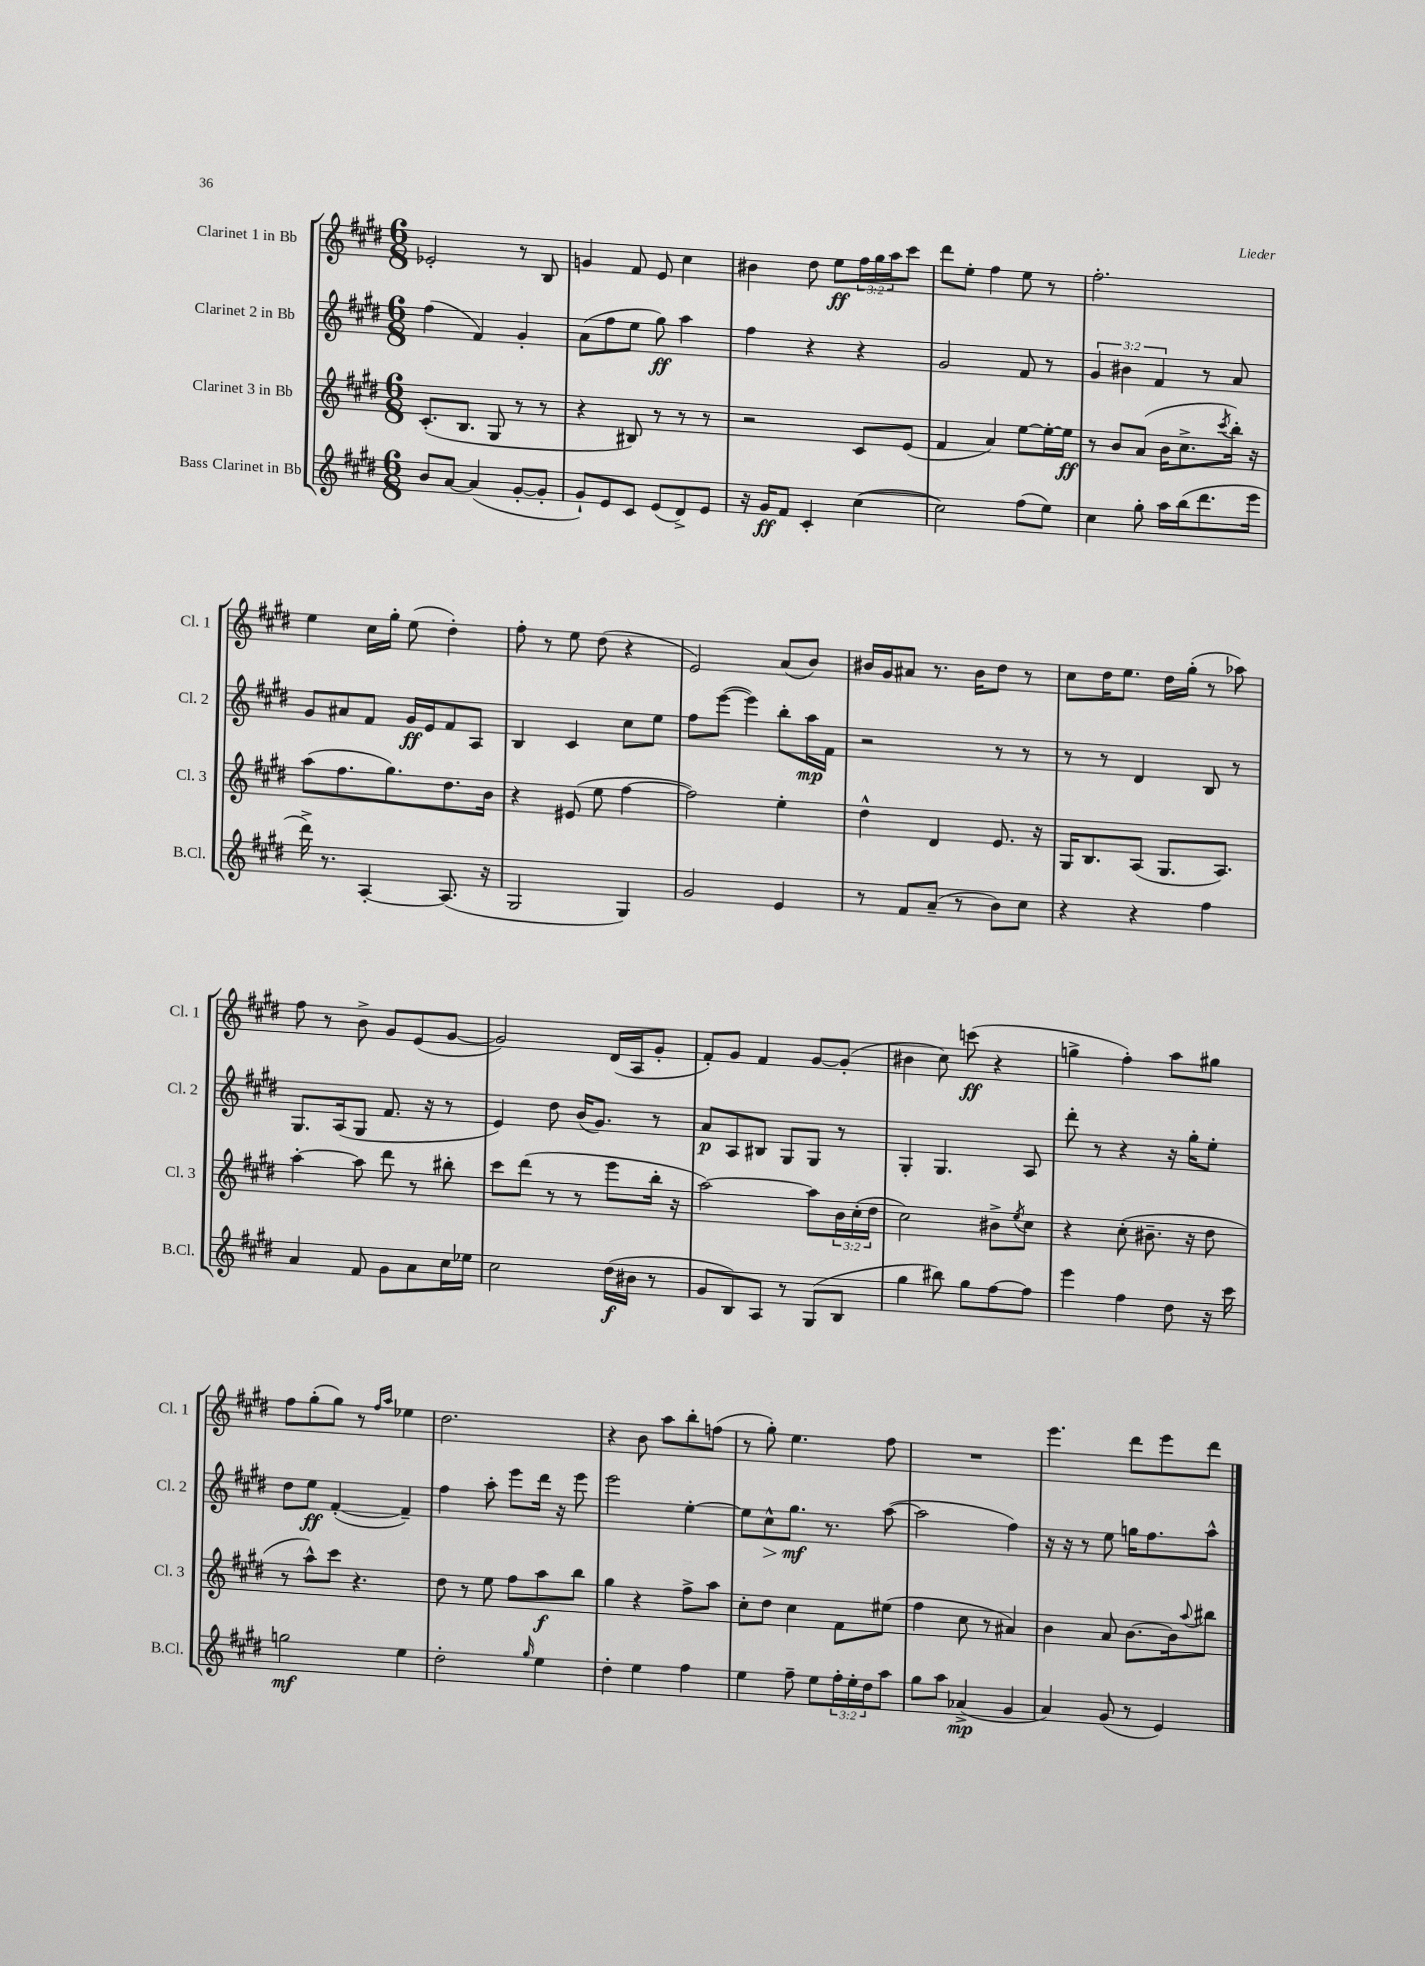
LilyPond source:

<<
\new StaffGroup <<
\new Staff = "s0" \with { instrumentName = "Clarinet 1 in Bb" shortInstrumentName = "Cl. 1" } {
    \clef treble \key e \major \numericTimeSignature \time 6/8 \override Staff.TupletNumber.text = #tuplet-number::calc-fraction-text
    ees'2-. r8 b8 |
    g'4 fis'8 e'8 cis''4 |
    bis'4 dis''8 e''8\ff \tuplet 3/2 { fis''16 gis''16 a''16 } cis'''8 |
    dis'''8 e''8-. fis''4 e''8 r8 |
    fis''2.-. |
    e''4 cis''16 gis''16-. e''8( dis''4-.) |
    fis''8-. r8 e''8 dis''8( r4 |
    e'2) a'8( b'8) |
    bis'16 gis'16 ais'8 r8. bis'16 dis''8 r8 |
    cis''8 dis''16 e''8. dis''16 gis''16-.( r8 aes''8) |
    fis''8 r8 b'8-> gis'8 e'8( gis'8~ |
    gis'2) dis'16( a16 gis'8-. |
    fis'8-.) gis'8 fis'4 gis'8~ gis'8-.( |
    bis'4 cis''8) c'''8\ff( r4 |
    g''4-> fis''4-.) a''8 gis''8 |
    fis''8 gis''8-.( gis''8) r8 \grace { fis''16 a''16 } ees''4 |
    dis''2. |
    r4 b'8 a''8 b''8-. f''8( |
    r8 gis''8-.) e''4. fis''8 |
    R2. |
    e'''4. dis'''8 e'''8 dis'''8 \bar "|." |
}
\new Staff = "s1" \with { instrumentName = "Clarinet 2 in Bb" shortInstrumentName = "Cl. 2" } {
    \clef treble \key e \major \numericTimeSignature \time 6/8 \override Staff.TupletNumber.text = #tuplet-number::calc-fraction-text
    fis''4( fis'4) gis'4-. |
    a'8( fis''8 e''8 gis''8\ff) a''4 |
    fis''4 r4 r4 |
    gis'2 fis'8 r8 |
    \tuplet 3/2 { gis'4 bis'4 fis'4 } r8 a'8 |
    gis'8 ais'8 fis'8 gis'16\ff e'16 fis'8 a8 |
    b4 cis'4 cis''8 e''8 |
    fis''8 e'''8~( e'''4) b''8-. a''16\mp fis'16 |
    r2 r8 r8 |
    r8 r8 dis'4 b8 r8 |
    gis8. a16( gis8 fis'8. r16 r8 |
    e'4) dis''8 b'16( gis'8.) r8 |
    a'8\p a8 bis8 gis8 gis8 r8 |
    gis4-. gis4. a8 |
    dis'''8-. r8 r4 r16 gis''16-. e''8-. |
    dis''8 e''8\ff fis'4~-.( fis'4--) |
    fis''4 a''8-. e'''8 dis'''16 r16 e'''8 |
    e'''2 e''4~-. |
    e''8 cis''8-^\> gis''8.\mf\! r8. a''8~( |
    a''2 fis''4) |
    r16 r16 r8 e''8 g''16 fis''8. a''8-^ \bar "|." |
}
\new Staff = "s2" \with { instrumentName = "Clarinet 3 in Bb" shortInstrumentName = "Cl. 3" } {
    \clef treble \key e \major \numericTimeSignature \time 6/8 \override Staff.TupletNumber.text = #tuplet-number::calc-fraction-text
    cis'8.-.( b8. gis8 r8 r8 |
    r4 bis8) r8 r8 r8 |
    r2 cis'8 e'8( |
    fis'4 a'4) e''8~ e''16~-. e''16\ff |
    r8 b'8 a'8( b'16 cis''8.-> \acciaccatura { cis'''8 } b''16-.) r16 |
    a''8( fis''8. gis''8.) dis''8. b'16 |
    r4 eis'8( e''8 fis''4~ |
    fis''2) e''4-. |
    dis''4-^ dis'4 e'8. r16 |
    gis16 b8. a8( gis8. a8.) |
    a''4~-. a''8 dis'''8 r8 bis''8-. |
    cis'''8 dis'''8( r8 r8 e'''8 b''16-. r16 |
    a''2~) a''8 \tuplet 3/2 { b'16 cis''16-.( dis''16 } |
    cis''2) bis'8-> \acciaccatura { e''8 } cis''8 |
    r4 cis''8-.( bis'8.-- r16 dis''8 |
    r8 a''8-^) cis'''8 r4. |
    dis''8 r8 e''8 fis''8 a''8\f b''8 |
    gis''4 r4 fis''8-> a''8 |
    cis''8-. dis''8 cis''4 fis'8 eis''8( |
    fis''4 cis''8 r8 ais'4) |
    b'4 a'8 b'8.~ b'16 \appoggiatura { a''8 } bis''8 \bar "|." |
}
\new Staff = "s3" \with { instrumentName = "Bass Clarinet in Bb" shortInstrumentName = "B.Cl." } {
    \clef treble \key e \major \numericTimeSignature \time 6/8 \override Staff.TupletNumber.text = #tuplet-number::calc-fraction-text
    b'8 a'8~ a'4( gis'8~-. gis'8-. |
    gis'8-!) e'8 cis'8 e'8( dis'8->) e'8 |
    r16 gis'16\ff fis'8 cis'4-. cis''4~( |
    cis''2) fis''8( e''8) |
    cis''4 gis''8-. a''16 b''16( dis'''8. e'''16 |
    dis'''16->) r8. a4~-. a8.( r16 |
    gis2 gis4) |
    gis'2 e'4 |
    r8 fis'8 a'8--( r8 b'8) cis''8 |
    r4 r4 fis''4 |
    a'4 fis'8 gis'8 a'8 cis''16 ees''16 |
    cis''2 dis''16\f( bis'16 r8 |
    gis'8 b8) a8 r8 gis8( b8 |
    gis''4 bis''8) gis''8 fis''8~ fis''8 |
    e'''4 fis''4 dis''8 r16 cis'''16 |
    g''2\mf e''4 |
    dis''2-. \grace { gis''16 } e''4 |
    dis''4-. e''4 fis''4 |
    e''4 fis''8-- e''8 \tuplet 3/2 { fis''16-. e''16-. dis''16 } a''8 |
    gis''8 a''8 aes'4->\mp( gis'4 |
    a'4) gis'8( r8 e'4) \bar "|." |
}
>>
>>
\layout { \context { \Score \remove "Bar_number_engraver" } }
